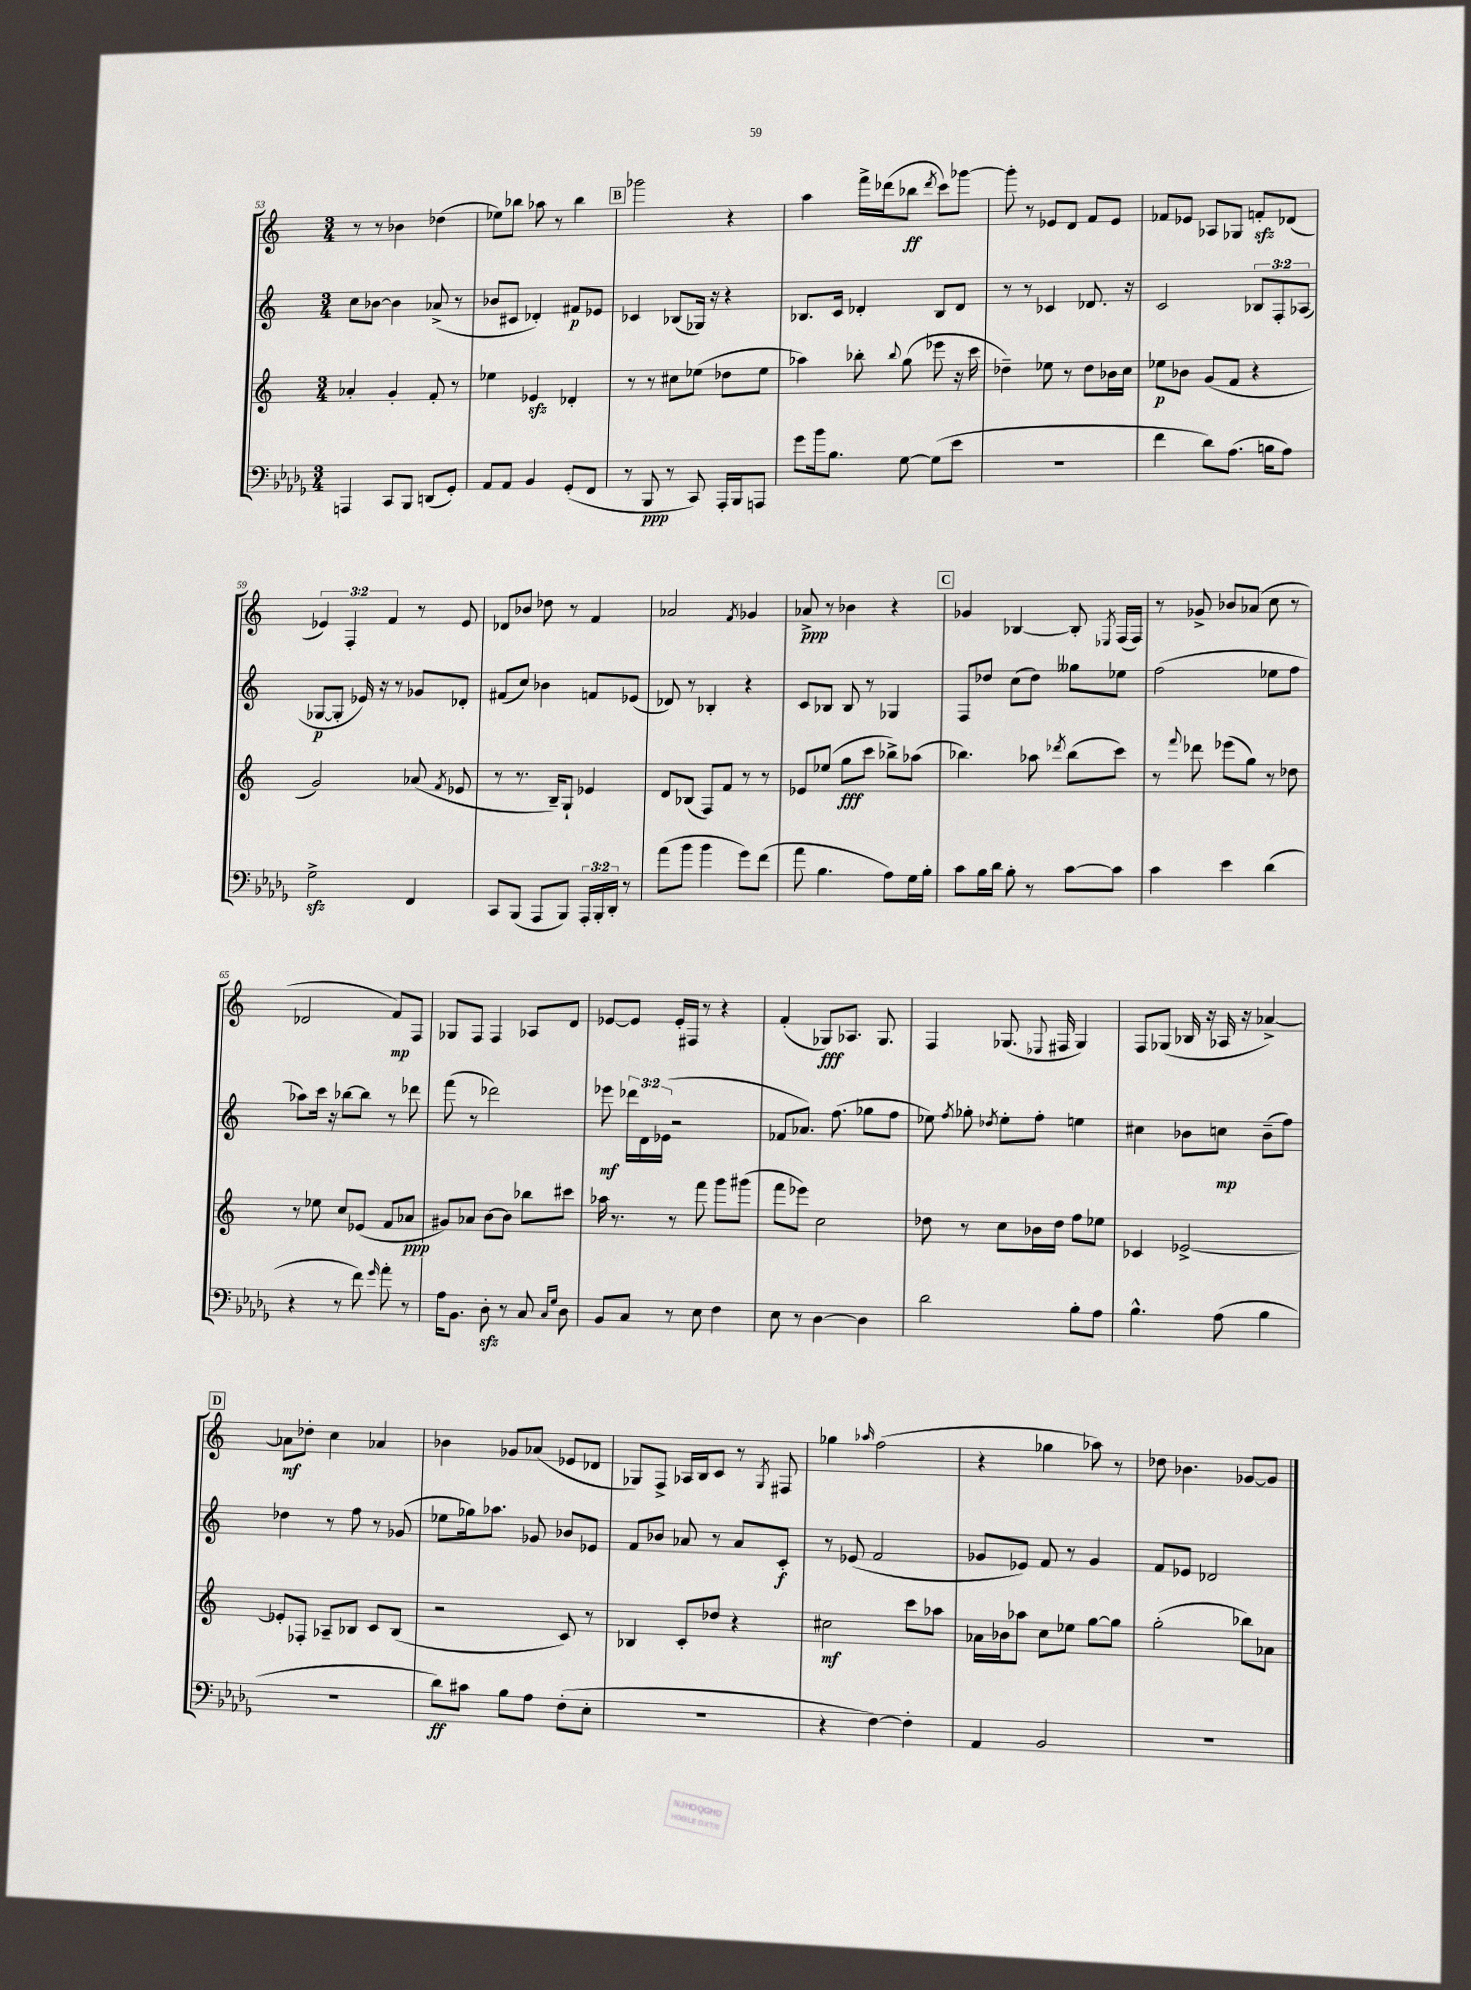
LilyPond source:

<<
\new StaffGroup <<
\new Staff = "s0" {
    \clef treble \key c \major \numericTimeSignature \time 3/4 \override Staff.TupletNumber.text = #tuplet-number::calc-fraction-text
    \autoBeamOff r8 r8 bes'4 des''4( |
    ees''8[) bes''8] aes''8 r8 bes''4 |
    \mark \markup { \box "B" } ges'''2 r4 |
    a''4 f'''16[-> des'''16( bes''8]\ff \acciaccatura { des'''8 } c'''8[) ges'''8]~ |
    ges'''8-. r8 ees'8[ d'8] f'8[ ees'8] |
    fes'8[ ees'8] aes8[ ges8] f'8[-.\sfz des'8]( |
    \tuplet 3/2 { ees'4) f4-. f'4 } r8 ees'8 |
    des'8[ bes'8] des''8 r8 f'4 |
    aes'2 \acciaccatura { f'8 } ges'4 |
    aes'8->\ppp r8 bes'4 r4 |
    \mark \markup { \box "C" } ges'4 bes4~ bes8-. \acciaccatura { ees8 } f16[( f16]) |
    r8 ges'8-> bes'8[ aes'8]( c''8 r8 |
    des'2 f'8[\mp) f8] |
    ges8[ f8] f4 aes8[ d'8] |
    ees'8[~ ees'8] ees'16[-. fis16] r8 r4 |
    f'4-.( ges8[\fff) aes8.] ges8. |
    f4 ges8.( \appoggiatura { ees8 } fis16 ges4) |
    f8[ ges8]( bes16 r16 aes16 r16 aes'4~->) |
    \mark \markup { \box "D" } aes'8[\mf des''8]-. c''4 aes'4 |
    bes'4 ges'8[ aes'8]( ees'8[ des'8] |
    ges8[) f8]-> aes16[ b16 c'8] r8 \acciaccatura { ges8 } fis8 |
    ges''4 \grace { aes''16 } f''2( |
    r4 ges''4 aes''8) r8 |
    des''8 bes'4. ges'8[~ ges'8] \bar "|." |
}
\new Staff = "s1" {
    \clef treble \key c \major \numericTimeSignature \time 3/4 \override Staff.TupletNumber.text = #tuplet-number::calc-fraction-text
    \autoBeamOff c''8[ bes'8]~ bes'4 aes'8->( r8 |
    bes'8[ cis'8] des'4-.) fis'8[\p ees'8] |
    \mark \markup { \box "B" } ces'4 bes8[( ges16]) r16 r4 |
    bes8.[ c'16] des'4-. bes8[ des'8] |
    r8 r8 ces'4 des'8. r16 |
    c'2 \tuplet 3/2 { bes8[ f8-. aes8]( } |
    ges8[~\p ges8]-. ees'16) r16 r8 ges'8[ des'8]-. |
    fis'8[( c''8]) bes'4 f'8[ ees'8]( |
    des'8) r8 bes4-. r4 |
    c'8[ bes8] bes8 r8 ges4 |
    \mark \markup { \box "C" } f8[ des''8] c''8[( des''8]) geses''8[ ees''8] |
    f''2( ees''8[ f''8] |
    aes''8[) c'''16] r16 bes''8[~ bes''8] r8 des'''8 |
    f'''8( r8 des'''2) |
    ees'''8\mf \tuplet 3/2 { des'''16[ d'16 ees'16]( } r2 |
    fes'8[ aes'8.]) f''8.( ges''8[ f''8] |
    ees''8) \acciaccatura { f''8 } ges''8-. \acciaccatura { des''8 } ees''8[-. f''8]-. e''4 |
    cis''4 bes'8[ c''8]\mp bes'8[--( f''8]) |
    \mark \markup { \box "D" } des''4 r8 f''8 r8 ges'8( |
    ees''8[ ges''16) aes''8.] ges'8 bes'8[ ees'8] |
    f'8[ bes'8] aes'8 r8 aes'8[ c'8]-.\f |
    r8 ees'8( f'2 |
    ges'8[ ees'8]) f'8 r8 ges'4 |
    f'8[ ees'8] des'2 \bar "|." |
}
\new Staff = "s2" {
    \clef treble \key c \major \numericTimeSignature \time 3/4
    \autoBeamOff aes'4-. g'4-. f'8-. r8 |
    ees''4 ees'4\sfz des'4-. |
    \mark \markup { \box "B" } r8 r8 cis''8[ ees''8]( des''8[ ees''8] |
    aes''4) bes''8-. \appoggiatura { bes''8 } g''8( ees'''8 r16 c'''16 |
    des''4--) ees''8 r8 des''8[ bes'16 c''16] |
    ees''8[\p bes'8] g'8[( f'8] r4 |
    g'2) aes'8( \acciaccatura { f'8 } ees'8 |
    r8 r8. b16[--) g8]-! ees'4 |
    d'8[ bes8]( f8[) f'8] r8 r8 |
    ees'8[ ees''8]( g''8[\fff c'''8] bes''8[->) aes''8]( |
    \mark \markup { \box "C" } bes''4.) aes''8 \acciaccatura { des'''8 } bes''8[( c'''8]) |
    r8 \appoggiatura { f'''8 } des'''8 ees'''8[( g''8]) r8 des''8 |
    r8 ees''8 c''8[ ees'8]( f'8[ aes'8]\ppp |
    gis'8[) aes'8] b'8[~ b'8] bes''8[ cis'''8] |
    aes''16 r8. r8 f'''8 g'''8[ gis'''8]( |
    f'''8[ ees'''8]) c''2 |
    des''8 r8 c''8[ bes'16 des''16] f''8[ ees''8] |
    ces'4 ees'2~-> |
    \mark \markup { \box "D" } ees'8[-. fes8]-. aes8[-- bes8] c'8[ bes8]( |
    r2 c'8) r8 |
    bes4 c'8[-. des''8] r4 |
    cis''2\mf c'''8[ aes''8] |
    aes'16[ bes'16 aes''8] c''8[ ees''8] g''8[~ g''8] |
    g''2-.( bes''8[) aes'8] \bar "|." |
}
\new Staff = "s3" {
    \clef bass \key des \major \numericTimeSignature \time 3/4 \override Staff.TupletNumber.text = #tuplet-number::calc-fraction-text
    \autoBeamOff a,,4 c,8[ bes,,8] d,8[( ges,8]-.) |
    aes,8[ aes,8] bes,4 ges,8[-.( f,8] |
    \mark \markup { \box "B" } r8 bes,,8\ppp r8 c,8) aes,,16[-. bes,,16 a,,8] |
    ges'8[ bes'16 bes8.] ges8~ ges8[( ees'8] |
    R2. |
    f'4 des'8[) aes8.]( b16[ aes8]) |
    ges2->\sfz f,4 |
    c,8[ bes,,8]( aes,,8[ bes,,8]) \tuplet 3/2 { aes,,16[-. bes,,16-. des,16]-. } r8 |
    aes'8[( bes'8] bes'4 ges'8[) f'8]( |
    aes'8 bes4. aes8[) ges16 bes16]-. |
    \mark \markup { \box "C" } c'8[ bes16 des'16] bes8-. r8 c'8[~ c'8] |
    c'4 ees'4 des'4( |
    r4 r8 f'8) \grace { ges'16 } aes'8-. r8 |
    aes16[ bes,8.] des8-.\sfz r8 c8 \grace { c16[ ges16] } des8 |
    bes,8[ c8] r8 ees8 f4 |
    ees8 r8 des4~ des4 |
    des'2 bes8[-. aes8] |
    bes4.-^ aes8( bes4 |
    \mark \markup { \box "D" } R2. |
    des'8[\ff) cis'8] bes8[ aes8] f8[-.( ees8]-. |
    R2. |
    r4 f4~) f4-. |
    aes,4 bes,2 |
    r2. \bar "|." |
}
>>
>>
\layout { \context { \Score currentBarNumber = #53 } }
